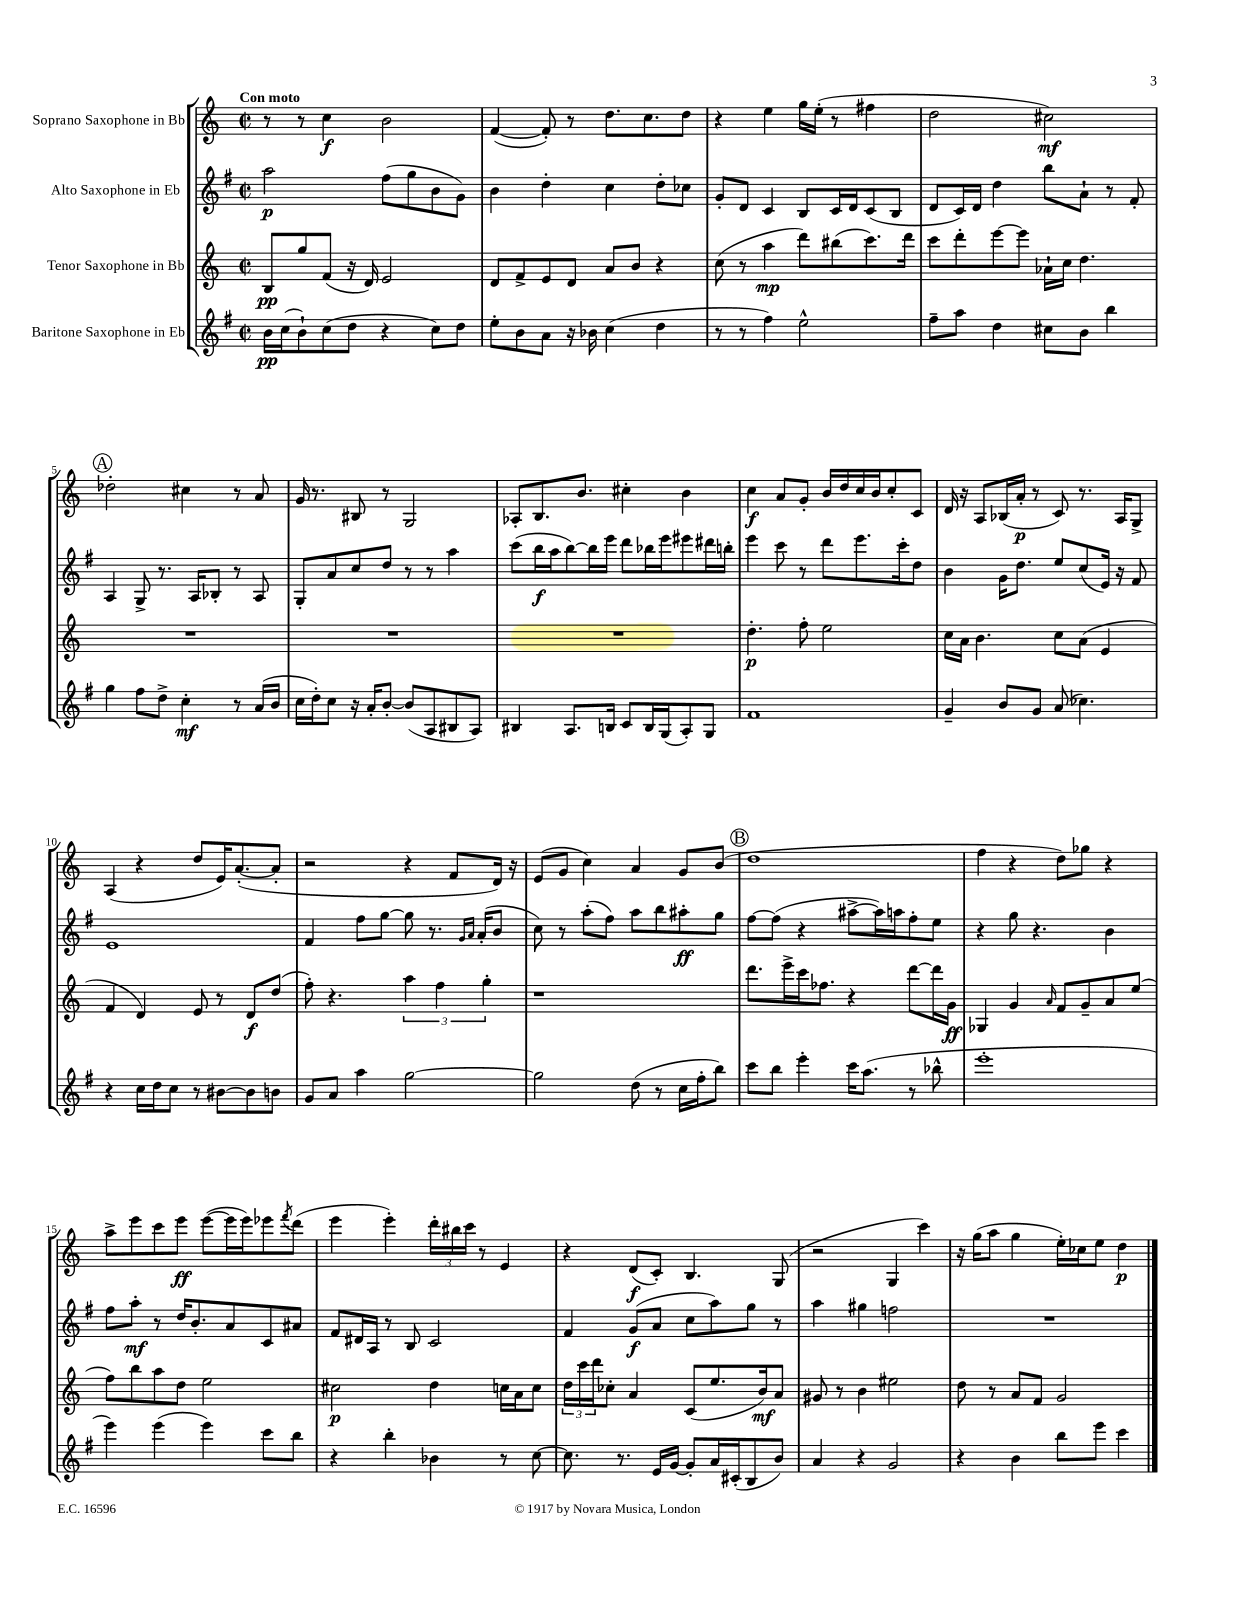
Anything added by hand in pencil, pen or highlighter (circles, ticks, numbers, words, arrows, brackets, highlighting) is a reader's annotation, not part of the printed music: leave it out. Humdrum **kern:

**kern	**kern	**kern	**kern
*staff4	*staff3	*staff2	*staff1
*clefG2	*clefG2	*clefG2	*clefG2
*k[f#]	*k[]	*k[f#]	*k[]
*M2/2	*M2/2	*M2/2	*M2/2
*met(c|)	*met(c|)	*met(c|)	*met(c|)
16b\LL	8B/L	2aa\	8r
(16cc\J	.	.	.
8b`\)	8gg/	.	8r
(8cc\	(8f/J	.	4cc\
8dd\J	16r	.	.
.	16d/)	.	.
4r	2e/	(8ff#\L	2b\
.	.	8gg\	.
8cc\L)	.	8b\	.
8dd\J	.	8g\J)	.
=	=	=	=
8ee'\L	8d/L	4b\	([4f/
8b\	8f^/	.	.
8a\J	8e/	4dd'\	8f'/])
16r	8d/J	.	8r
16b-\	.	.	.
(4cc\	8a/L	4cc\	8.dd\L
.	8b/J	.	.
.	.	.	8.cc\
4dd\	4r	8dd'\L	.
.	.	8cc-\J	8dd\J
=	=	=	=
8r	(8cc\	8g'/L	4r
8r	8r	8d/J	.
4ff#\)	4aa\	4c/	4ee\
2ee^^\	8ddd\L)	8B/L	16gg\LL
.	.	.	(16ee'\JJ
.	(8bb#\	16c/L	8r
.	.	16d/J	.
.	8.ccc\)	(8c/	4ff#\
.	.	8B/J	.
.	16ddd\Jk	.	.
=	=	=	=
8ff#~\L	8ccc\L	8d/L	2dd\
8aa\J	8ddd'\	16c/L)	.
.	.	16d/JJ	.
4dd\	[8eee\	4dd\	.
.	8eee\]J	.	.
8cc#\L	16a-`\LL	8bb\L	2cc#\)
.	16cc\JJ	.	.
8b\J	4.dd\	8a`\J	.
4bb\	.	8r	.
.	.	8f#'/	.
=	=	=	=
4gg\	1r	4A/	2dd-'\
8ff#\L	.	8G^/	.
8dd^\J	.	8.r	.
4cc'\	.	.	4cc#\
.	.	16A/LK	.
.	.	8B-'/J	.
8r	.	8r	8r
(16a/LL	.	8A/	8a/
16b/JJ	.	.	.
=	=	=	=
16cc\LL	1r	8G'/L	16g/
16dd'\J)	.	.	8.r
8cc\J	.	8a/	.
16r	.	8cc/	8B#/
16a'/LK	.	.	.
[8b'/J	.	8dd/J	8r
(8b/]L	.	8r	2G/
8A/	.	8r	.
8B#/	.	4aa\	.
8A/J)	.	.	.
=	=	=	=
4B#/	1r	(8ccc\L	8A-'/L
.	.	16bb\L	8.B/
.	.	16aa\J	.
8.A/L	.	[8bb\)	.
.	.	.	8.b/J
.	.	16bb\]L	.
16B/Jk	.	16eee\JJ	.
8c/L	.	8ddd\L	4cc#'\
16B/L	.	16bb-\L	.
(16G/J	.	16eee\J	.
8A'/)	.	8eee#\	4b\
8G/J	.	16ddd#\L	.
.	.	16bb'\JJ	.
=	=	=	=
1f#	4.dd'\	4eee\	4cc\
.	.	8ccc\	8a/L
.	8ff'\	8r	8g'/J
.	2ee\	8ddd\L	16b/LL
.	.	.	16dd/
.	.	8.eee\	16cc/
.	.	.	16b/J
.	.	.	8cc'/
.	.	16ccc'\k	.
.	.	8dd\J	8c/J
=	=	=	=
4g~/	16cc\LL	4b\	16d/
.	16a\JJ	.	16r
.	4.b\	.	8A/L
8b/L	.	16g\LK	(16B-/L
.	.	8.dd\J	16a'/JJ
8g/J	.	.	8r
(8a/	8cc\L	8ee/L	8c/)
4.cc-\)	(8a\J	(8cc/	8.r
.	4e/	16e/Jk)	.
.	.	16r	16A/LK
.	.	8f#/	8G^/J
=	=	=	=
4r	4f/	1e	(4A/
16cc\LL	4d/)	.	4r
16dd\J	.	.	.
8cc\J	.	.	.
8r	8e/	.	8dd/L
[8b#\L	8r	.	16e/K)
.	.	.	([8.a'/
8b#\]	8d/L	.	.
8b\J	(8dd/J	.	8a'/]J
=	=	=	=
8g/L	8ff'\)	4f#/	2r
8a/J	4.r	.	.
4aa\	.	8ff#\L	.
.	.	[8gg\J	.
[2gg\	6aa\	8gg\]	4r
.	.	8.r	.
.	6ff\	.	.
.	.	.	8f/L
.	.	16qqg/LL	.
.	.	16qqa/JJ	.
.	.	(16a'/LK	.
.	6gg'\	.	.
.	.	8b/J	16d/Jk)
.	.	.	16r
=	=	=	=
2gg\]	1r	8cc\)	(8e/L
.	.	8r	8g/J
.	.	(8aa'\L	4cc\)
.	.	8ff#\J)	.
(8dd\	.	8aa\L	4a/
8r	.	8bb\	.
16cc\LL	.	8aa#'\	8g/L
16ff#'\J	.	.	.
8bb\J)	.	8gg\J	(8b/J
=	=	=	=
8ccc\L	8.ddd\L	[8ff#\L	1dd
8bb\J	.	(8ff#\]J	.
.	16eee^\L	.	.
4eee'\	16ccc\J	4r	.
.	8.ff-\J	.	.
16ccc\LK	4r	[8aa#^\L	.
(8.aa\J	.	.	.
.	.	16aa#\]L)	.
.	.	16aa\J	.
8r	[8ddd\L	8ff#'\	.
8bb-^^\	16ddd\]L	8ee\J	.
.	16g\JJ	.	.
=	=	=	=
1eee'	4G-/	4r	4ff\
.	4g/	8gg\	4r
.	.	4.r	.
.	16qqa/	.	.
.	8f/L	.	8dd\L)
.	8g~/	.	8gg-\J
.	8a/	4b\	4r
.	(8ee/J	.	.
=	=	=	=
4eee\)	8ff\L)	8ff#\L	8aa^\L
.	8bb\	8aa'\J	8eee\
(4eee\	8aa\	8r	8ccc\
.	8dd\J	16dd/LK	8eee\J
.	.	8.b'/	.
4eee\)	2ee\	.	([8eee\L
.	.	8a/	16eee\]L
.	.	.	16eee\J)
8ccc\L	.	8c/	8eee-\
.	.	.	8qfff/
8bb\J	.	8a#/J	(8ddd\J
=	=	=	=
4r	2cc#\	8f#/L	4eee\
.	.	16d#/L	.
.	.	16A/JJ	.
4bb'\	.	8r	4eee'\)
.	.	8B/	.
4b-\	4dd\	2c/	24ddd'\LL
.	.	.	24bb#\
.	.	.	24ccc\JJ
.	.	.	8r
8r	16cc\LL	.	4e/
.	16a\J	.	.
[8cc\	8cc\J	.	.
=	=	=	=
8.cc\]	24dd\LL	4f#/	4r
.	24ccc\	.	.
.	24ddd\J	.	.
.	8cc-'\J	.	.
8.r	.	.	.
.	4a/	(8g/L	(8d/L
16e/LL	.	8a/J	8c'/J)
[16g/JJ	.	.	.
8g'/]L	(8c/L	8cc\L	4.B/
16a/L	8.ee/	8aa\)	.
(16c#'/J	.	.	.
8B/	.	8gg\J	.
.	16b/k)	.	.
8b/J)	8a/J	8r	(8G/
=	=	=	=
4a/	8g#/	4aa\	2r
.	8r	.	.
4r	4b\	4gg#\	.
2g/	2ee#\	2ff\	4G/
.	.	.	4ccc\)
=	=	=	=
4r	8dd\	1r	16r
.	.	.	(16gg\LK
.	8r	.	8aa\J
4b\	8a/L	.	4gg\
.	8f/J	.	.
8bb\L	2g/	.	16ee'\LL)
.	.	.	16cc-\J
8eee\J	.	.	8ee\J
4ccc\	.	.	4dd\
==	==	==	==
*-	*-	*-	*-
